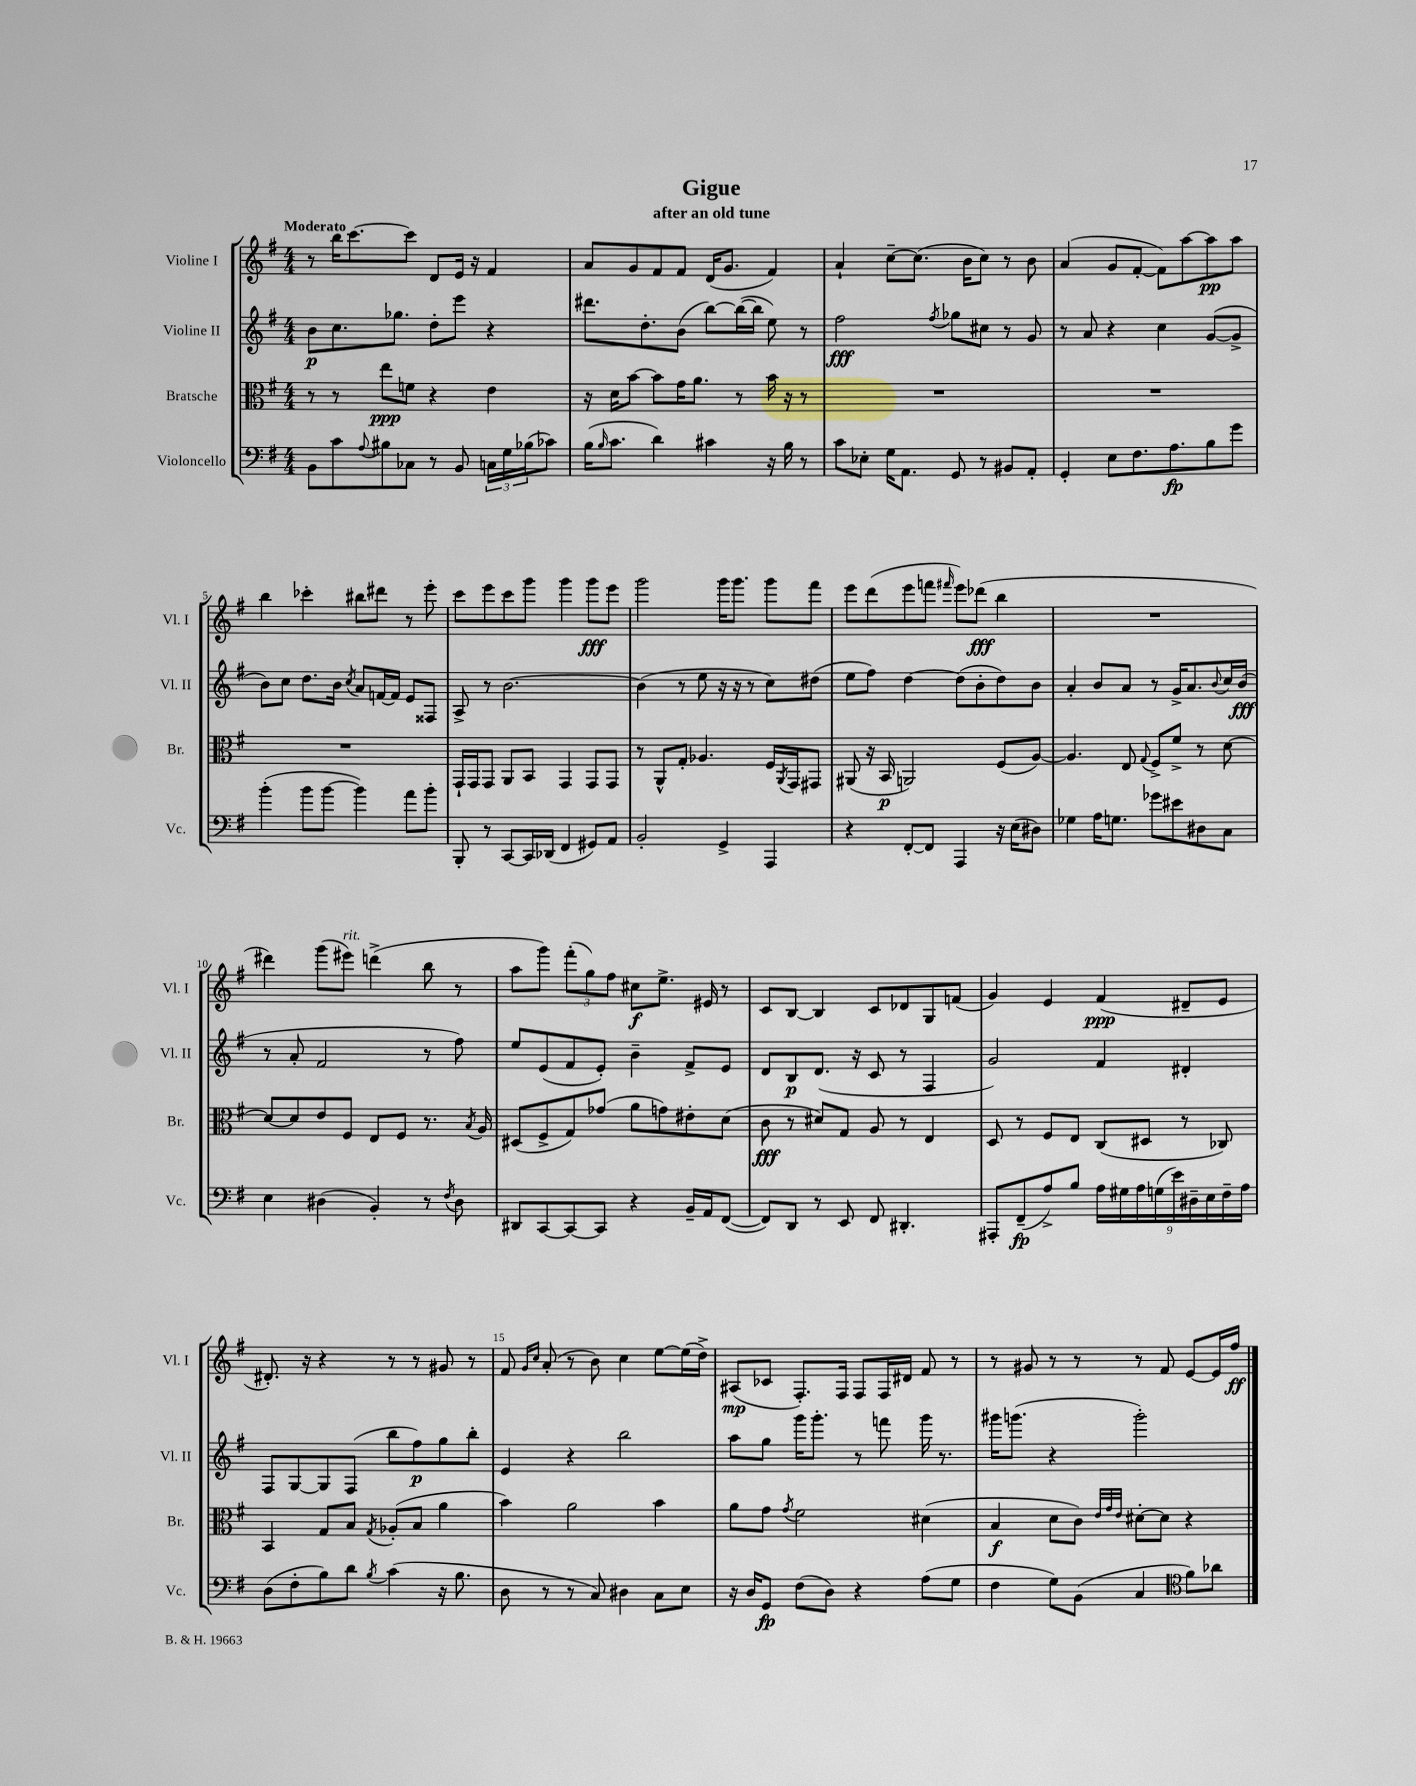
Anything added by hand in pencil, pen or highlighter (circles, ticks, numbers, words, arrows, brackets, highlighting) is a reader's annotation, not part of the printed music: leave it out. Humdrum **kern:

**kern	**dynam	**kern	**dynam	**kern	**dynam	**kern	**dynam
*part4	*part4	*part3	*part3	*part2	*part2	*part1	*part1
*staff4	*staff4	*staff3	*staff3	*staff2	*staff2	*staff1	*staff1
*I"Violoncello	*	*I"Bratsche	*	*I"Violine II	*	*I"Violine I	*
*I'Vc.	*	*I'Br.	*	*I'Vl. II	*	*I'Vl. I	*
*clefF4	*	*clefC3	*	*clefG2	*	*clefG2	*
*k[f#]	*	*k[f#]	*	*k[f#]	*	*k[f#]	*
*M4/4	*	*M4/4	*	*M4/4	*	*M4/4	*
=1	=1	=1	=1	=1	=1	=1	=1
!	!	!	!	!	!	!LO:TX:a:B:t=Moderato	!
8BB\L	.	8r	.	8b\L	p	8r	.
8c\	.	8r	.	8.cc\	.	16bb\KL	.
.	.	.	.	.	.	[8.ccc\	.
8qqA/	.	.	.	.	.	.	.
8B#X\	.	8ee\L	ppp	.	.	.	.
.	.	.	.	8.gg-X\J	.	.	.
8C-X\J	.	8fn\J	.	.	.	8ccc\J]	.
8r	.	4r	.	8dd'\L	.	8d/L	.
8BB/	.	.	.	8eee\J	.	16e/Jk	.
.	.	.	.	.	.	16r	.
24Cn\LL	.	4e\	.	4r	.	4f#/	.
24G\	.	.	.	.	.	.	.
(24B-X\J	.	.	.	.	.	.	.
8c-X\J)	.	.	.	.	.	.	.
=2	=2	=2	=2	=2	=2	=2	=2
(16B\KL	.	16r	.	8.ddd#X\L	.	8a/L	.
16qqB/	.	.	.	.	.	.	.
8.c\J	.	16d\KL	.	.	.	.	.
.	.	[8b\J	.	.	.	8g/	.
.	.	.	.	8.dd'\	.	.	.
4d\)	.	8b\L]	.	.	.	8f#/	.
.	.	16g\K	.	(8b\J	.	8f#/J	.
.	.	8.a\J	.	.	.	.	.
4c#X\	.	.	.	[8bb\L)	.	(16d/KL	.
.	.	.	.	.	.	8.g/J	.
.	.	8r	.	(16bb\L_	.	.	.
.	.	.	.	16bb\JJ]	.	.	.
16r	.	16b\	.	8ee\)	.	4f#/)	.
16B\	.	16r	.	.	.	.	.
8r	.	8r	.	8r	.	.	.
=3	=3	=3	=3	=3	=3	=3	=3
8c\L	.	1r	.	2ff#\	fff	4a`/	.
8E-X'\J	.	.	.	.	.	.	.
16G\KL	.	.	.	.	.	[8cc~\L	.
8.AA\J	.	.	.	.	.	.	.
.	.	.	.	.	.	(8.cc\J]	.
.	.	.	.	8qff#/	.	.	.
8GG/	.	.	.	8gg-X\L	.	.	.
.	.	.	.	.	.	16b\KL	.
8r	.	.	.	8cc#X\J	.	8cc\J)	.
8BB#X/L	.	.	.	8r	.	8r	.
8AA'/J	.	.	.	8g/	.	8b\	.
=4	=4	=4	=4	=4	=4	=4	=4
4GG'/	.	1r	.	8r	.	(4a/	.
.	.	.	.	8a/	.	.	.
8E\L	.	.	.	4r	.	8g/L	.
8.F#\	.	.	.	.	.	[8f#'/J	.
.	.	.	.	4cc\	.	8f#\L])	.
8.A\	fp	.	.	.	.	.	.
.	.	.	.	.	.	[8aa\	.
8B\	.	.	.	([8g/L	.	8aa\]	pp
8g\J	.	.	.	8g^/J]	.	8aa\J	.
!!LO:LB:g=z
=5	=5	=5	=5	=5	=5	=5	=5
(4b'\	.	1r	.	8b\L)	.	4bb\	.
.	.	.	.	8cc\J	.	.	.
8b\L	.	.	.	8.dd\L	.	4ccc-X'\	.
[8b\J	.	.	.	.	.	.	.
.	.	.	.	16b\Jk	.	.	.
.	.	.	.	8qcc/	.	.	.
4b\])	.	.	.	8a/L	.	8bb#X\L	.
.	.	.	.	[16fn/L	.	8ddd#X\J	.
.	.	.	.	16f/JJ]	.	.	.
8a\L	.	.	.	8e/L	.	8r	.
8b'\J	.	.	.	8F##X/J	.	8eee'\	.
=6	=6	=6	=6	=6	=6	=6	=6
8BBB'/	.	16GG`/LL	.	8A^/	.	8ccc\L	.
.	.	16GG/J	.	.	.	.	.
8r	.	8GG/J	.	8r	.	8eee\	.
[8CC/L	.	8AA/L	.	[2.b\	.	8ccc\	.
16CC/L]	.	8BB/J	.	.	.	8ggg\J	.
(16DD-X/JJ	.	.	.	.	.	.	.
4FF#/	.	4GG/	.	.	.	4ggg\	.
8GG#X/L)	.	8GG/L	.	.	.	8ggg\L	fff
8AA/J	.	8GG/J	.	.	.	8eee\J	.
=7	=7	=7	=7	=7	=7	=7	=7
2BB'/	.	8r	.	(4b\]	.	2ggg\	.
.	.	8AA^^/L	.	.	.	.	.
.	.	8G'/J	.	8r	.	.	.
.	.	4.A-X/	.	8ee\	.	.	.
4GG^/	.	.	.	16r	.	16ggg\KL	.
.	.	.	.	16r	.	8.ggg\J	.
.	.	.	.	8r	.	.	.
4AAA/	.	16F#/LL	.	8cc\L)	.	8ggg\L	.
.	.	8qAA/	.	.	.	.	.
.	.	16GG/J	.	.	.	.	.
.	.	8GG#X/J	.	(8dd#X\J	.	8fff#\J	.
=8	=8	=8	=8	=8	=8	=8	=8
4r	.	(8AA#X/	.	8ee\L	.	8eee\L	.
.	.	16r	.	8ff#\J)	.	(8ddd\	.
.	.	16BB/	p	.	.	.	.
[8FF#'/L	.	2AAn/)	.	[4dd\	.	8eee\	.
8FF#/J]	.	.	.	.	.	8fffn\J	.
.	.	.	.	.	.	16qqfff#X/	.
4AAA/	.	.	.	(8dd\L]	.	8eee\L)	.
.	.	.	.	8b'\	.	(8ddd-X\J	fff
16r	.	(8F#/L	.	8dd\)	.	4bb\	.
(16E\KL	.	.	.	.	.	.	.
8D#X\J)	.	[8A/J)	.	8b\J	.	.	.
=9	=9	=9	=9	=9	=9	=9	=9
4G-X\	.	4.A/]	.	4a'/	.	1r	.
16A\KL	.	.	.	8b/L	.	.	.
8.Gn\J	.	.	.	.	.	.	.
.	.	8E/	.	8a/J	.	.	.
.	.	8qqG/	.	.	.	.	.
8g-X\L	.	8F#^/L	.	8r	.	.	.
8e#X\	.	8f#^/J	.	16g^/KL	.	.	.
.	.	.	.	8.a/	.	.	.
8D#X\	.	8r	.	.	.	.	.
.	.	.	.	8qqb/	.	.	.
8C\J	.	[8d\	.	16cc/L	.	.	.
.	.	.	.	(16b/JJ	fff	.	.
!!LO:LB:g=z
=10	=10	=10	=10	=10	=10	=10	=10
4E\	.	8d/L_	.	8r	.	4ddd#X\)	.
.	.	8d/]	.	8a'/	.	.	.
(4D#X\	.	8e/	.	2f#/	.	(8ggg\L	.
!	!	!	!	!	!	!LO:TX:a:i:t=rit.	!
.	.	8F#/J	.	.	.	8eee#X\J)	.
4BB'/)	.	8E/L	.	.	.	(4dddn^\	.
.	.	8F#/J	.	.	.	.	.
8r	.	8.r	.	8r	.	8bb\	.
8qF#/	.	.	.	.	.	.	.
8D#\	.	.	.	8ff#\)	.	8r	.
.	.	8qB/	.	.	.	.	.
.	.	16A/	.	.	.	.	.
=11	=11	=11	=11	=11	=11	=11	=11
8DD#X/L	.	(8D#X/L	.	8ee/L	.	8aa\L	.
[8CC/	.	8F#^/	.	(8e/	.	8ggg\J)	.
8CC/_	.	8G/)	.	8f#/	.	(12fff#'\L	.
.	.	.	.	.	.	12gg\)	.
8CC/J]	.	(8g-X/J	.	8e'/J)	.	.	.
.	.	.	.	.	.	12ff#\J	.
4r	.	8a\L	.	4b~\	.	8cc#X\L	f
.	.	8gn\)	.	.	.	8.ee^\J	.
16BB~/LL	.	8e#X'\	.	8f#^/L	.	.	.
16AA/J	.	.	.	.	.	16e#X/	.
([8FF#/J	.	(8d\J	.	8e/J	.	8r	.
=12	=12	=12	=12	=12	=12	=12	=12
8FF#/L])	.	8c\	fff	8d/L	.	8c/L	.
8DD/J	.	8r	.	8B/	p	[8B/J	.
8r	.	8d#X/L)	.	(8.d/J	.	4B/]	.
8EE/	.	8G/J	.	.	.	.	.
.	.	.	.	16r	.	.	.
8FF#/	.	8A/	.	8c/	.	8c/L	.
4.DD#X'/	.	8r	.	8r	.	8d-X/	.
.	.	4E/	.	4F#/	.	8G/	.
.	.	.	.	.	.	(8fn/J	.
=13	=13	=13	=13	=13	=13	=13	=13
8AAA#X'/L	.	8D/	.	2g/)	.	4g/)	.
(8FF#~/	fp	8r	.	.	.	.	.
8A^/)	.	8F#/L	.	.	.	4e/	.
8B/J	.	8E/J	.	.	.	.	.
18A\LL	.	(8C/L	.	4f#/	.	(4f#/	ppp
18G#X\	.	.	.	.	.	.	.
18A\	.	.	.	.	.	.	.
.	.	8D#X/J	.	.	.	.	.
(18Gn\	.	.	.	.	.	.	.
18e\)	.	.	.	.	.	.	.
.	.	8r	.	4d#X'/	.	8d#X~/L	.
18D#X~\	.	.	.	.	.	.	.
18E\	.	.	.	.	.	.	.
.	.	8C-X/)	.	.	.	8e/J	.
18F#~\	.	.	.	.	.	.	.
18A\JJ	.	.	.	.	.	.	.
!!LO:LB:g=z
=14	=14	=14	=14	=14	=14	=14	=14
(8D\L	.	4BB/	.	8F#/L	.	8.d#X'/)	.
8F#'\	.	.	.	[8G/	.	.	.
.	.	.	.	.	.	16r	.
8B\)	.	8G/L	.	8G/]	.	4r	.
8d\J	.	8B/J	.	(8F#/J	.	.	.
8qB/	.	8qG/	.	.	.	.	.
(4c\	.	(8A-X'/L	.	8bb\L	.	8r	.
.	.	8B/J	.	8ff#\)	p	8r	.
16r	.	4a\	.	8gg\	.	8g#X/	.
8.B\	.	.	.	.	.	.	.
.	.	.	.	8bb'\J	.	8r	.
=15	=15	=15	=15	=15	=15	=15	=15
8D\	.	4b\)	.	4e/	.	8f#/	.
.	.	.	.	.	.	16qqg/LL	.
.	.	.	.	.	.	16qqcc/JJ	.
8r	.	.	.	.	.	(8a'/	.
8r	.	2a\	.	4r	.	8r	.
8C/)	.	.	.	.	.	8b\)	.
4D#X\	.	.	.	2bb\	.	4cc\	.
8C\L	.	4b\	.	.	.	[8ee\L	.
8E\J	.	.	.	.	.	(16ee\L]	.
.	.	.	.	.	.	16dd^\JJ)	.
=16	=16	=16	=16	=16	=16	=16	=16
16r	.	8a\L	.	8aa\L	.	(8A#X/L	mp
16D/KL	.	.	.	.	.	.	.
8GG/J	fp	8g\J	.	8gg\J	.	8c-X/J	.
.	.	8qg/	.	.	.	.	.
(8F#\L	.	2f#\	.	16ggg\KL	.	8.F#'/L)	.
.	.	.	.	8.ggg'\J	.	.	.
8D\J)	.	.	.	.	.	.	.
.	.	.	.	.	.	16F#/Jk	.
4r	.	.	.	8r	.	8F#/L	.
.	.	.	.	8fffn\	.	16F#/L	.
.	.	.	.	.	.	16d#X/JJ	.
(8A\L	.	(4d#X\	.	16ggg\	.	8f#/	.
.	.	.	.	8.r	.	.	.
8G\J	.	.	.	.	.	8r	.
=17	=17	=17	=17	=17	=17	=17	=17
4F#\	.	4B/	f	16ggg#X\KL	.	8r	.
.	.	.	.	(8.gggn\J	.	.	.
.	.	.	.	.	.	8g#X/	.
8G\L)	.	8d\L	.	4r	.	8r	.
(8BB\J	.	8c\J)	.	.	.	8r	.
.	.	32qqe/LLL	.	.	.	.	.
.	.	32qqg/	.	.	.	.	.
.	.	32qqe/JJJ	.	.	.	.	.
4C/	.	[8d#X'\L	.	2ggg'\)	.	8r	.
.	.	8d#\J]	.	.	.	8f#/	.
*clefC4	*	*	*	*	*	*	*
8f#\L)	.	4r	.	.	.	[8e/L	.
8a-X\J	.	.	.	.	.	16e/L]	.
.	.	.	.	.	.	16ff#/JJ	ff
==	==	==	==	==	==	==	==
*-	*-	*-	*-	*-	*-	*-	*-
